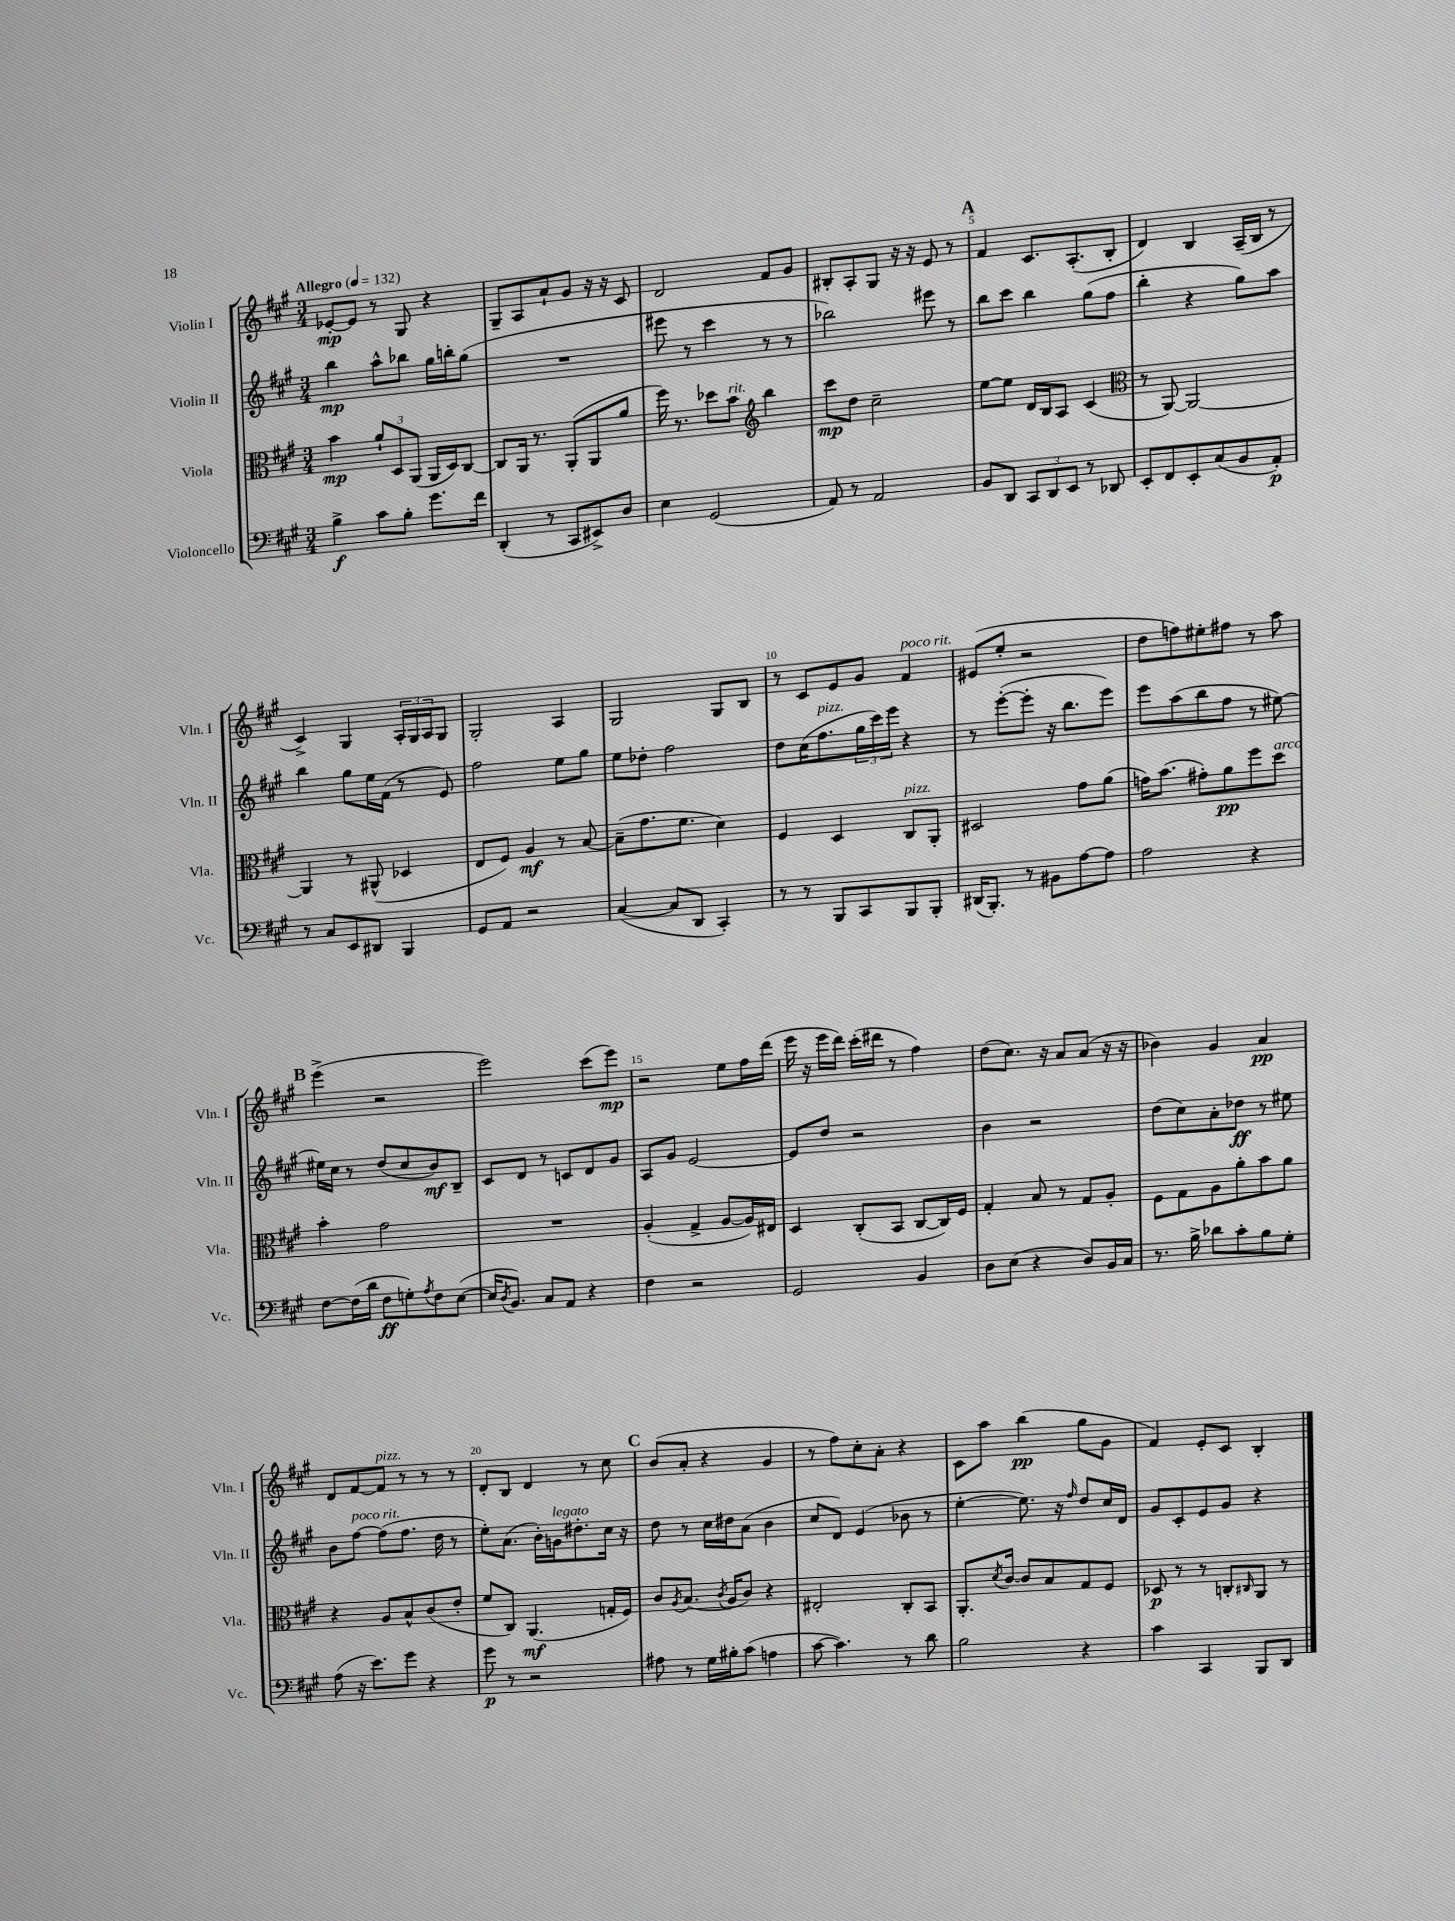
<<
\new StaffGroup <<
\new Staff = "s0" \with { instrumentName = "Violin I" shortInstrumentName = "Vln. I" } {
    \clef treble \key a \major \numericTimeSignature \time 3/4 \tempo "Allegro" 4 = 132
    ees'8~-.\mp ees'8 r8 gis8 r4 |
    gis8-- a8 a'8-! gis'8 r16 r16 cis'8 |
    d'2 fis'8 gis'8 |
    bis8-. a8-. gis8 r16 r16 e'8 r8 |
    \mark \markup { \bold "A" } fis'4 cis'8. a8.-.( b8-. |
    d'4) b4 a16--( b16 r8 |
    cis'4->) gis4 \tuplet 3/2 { a16-. gis16 a16 } gis8 |
    gis2-. a4 |
    gis2 gis8 b8 |
    r8 cis'8 e'8 gis'8 fis'4^\markup { \italic "poco rit." } |
    eis'8( e''8-. r2 |
    d''8 f''8) eis''8-. fis''8 r8 a''8 |
    \mark \markup { \bold "B" } e'''4->( r2 |
    e'''2) cis'''8( e'''8\mp) |
    r2 e''8 fis''16 d'''16( |
    e'''16 r16 e'''16 d'''16) cis'''16-.( dis'''16 r8 fis''4) |
    d''8( cis''8.) r16 a'8 a'8( r16 r16 |
    bes'4) gis'4 a'4\pp |
    d'8 fis'8~ fis'8^\markup { \italic "pizz." } r8 r8 r8 |
    d'8-. b8 d'4 r8 cis''8 |
    \mark \markup { \bold "C" } b'8( a'8-. r4 gis'4 |
    r8 fis''8) cis''8-. a'8-. r4 |
    cis'8 a''8 b''4\pp( gis''8 gis'8 |
    fis'4) e'8-. cis'8 b4-. \bar "|." |
}
\new Staff = "s1" \with { instrumentName = "Violin II" shortInstrumentName = "Vln. II" } {
    \clef treble \key a \major \numericTimeSignature \time 3/4
    b''4\mp a''8-^ bes''8 gis''16 b''16-. gis''8( |
    R2. |
    eis'''8 r8 cis'''4 r8 r8 |
    bes''2) eis'''8 r8 |
    \mark \markup { \bold "A" } b''8 cis'''8 b''4 gis''8( fis''8 |
    b''4-. r4 gis''8) a''8 |
    b''4 gis''8 e''16 fis'16( r8 e'8) |
    fis''2 e''8 gis''8 |
    e''8 des''8-. fis''2 |
    d''8 cis''16( fis''8.^\markup { \italic "pizz." } \tuplet 3/2 { gis''16 cis'''16) e'''16 } r4 |
    r8 e'''8~-.( e'''8-. r16 b''8. e'''8) |
    e'''8 a''8( b''8 fis''8 r8 eis''8~) |
    \mark \markup { \bold "B" } eis''16 cis''16 r8 d''8( cis''8 b'8\mf) b8-- |
    cis'8 d'8 r8 c'8 d'8 gis'8 |
    a8 gis'8 e'2~ |
    e'8 d''8 r2 |
    b'4 r2 |
    d''8( cis''8) a'8-. des''8\ff r8 eis''8 |
    b'8 fis''8~^\markup { \italic "poco rit." } fis''8( fis''8. d''16 r8 |
    e''8-.) a'8.( b'16-.) g'16^\markup { \italic "legato" } dis''8.-. cis''16 r16 |
    \mark \markup { \bold "C" } d''8 r8 cis''16 dis''16 a'8( b'4 |
    cis''8 d'8) e'4( bes'8 r8 |
    e''4~-. e''8.) r16 \grace { fis''16 } d''8 cis''16 d'16 |
    gis'8 cis'8-. e'8 gis'8 r4 \bar "|." |
}
\new Staff = "s2" \with { instrumentName = "Viola" shortInstrumentName = "Vla." } {
    \clef alto \key a \major \numericTimeSignature \time 3/4
    b'4\mp \tuplet 3/2 { a'8-! d8 a,8( } a,16 d16) cis8~ |
    cis8 a,16 r8. a,8-.( a,8 a'8 |
    fis''16) r8. des''8 b'8^\markup { \italic "rit." } \clef treble b''4 |
    cis'''8\mp d''8 cis''2-- |
    \mark \markup { \bold "A" } e''8~ e''8 d'16 b16 a8 cis'4( |
    \clef alto r8 a,8~) a,2~ |
    a,4 r8 ais,8-^( des4 |
    e8 fis8) a4\mf r8 b8~ |
    b8--( gis'8. fis'8. d'4) |
    fis4 d4 cis8^\markup { \italic "pizz." } a,8-. |
    dis2 gis'8 a'8( |
    g'16) b'8.( gis'8-.) a'8\pp fis''8 d''8^\markup { \italic "arco" } |
    \mark \markup { \bold "B" } b'4-. gis'2 |
    R2. |
    a4-.( gis4-> a8~ a16) eis16 |
    d4 cis8-.( b,8 cis8~ cis16) fis16 |
    gis4-. b8 r8 gis8 a8-. |
    fis8 gis8 a8 a'8-. b'8 a'8 |
    r4 a8 b8-^ cis'8( e'8-. |
    fis'8 cis8) a,4.\mf( g16-. fis16) |
    \mark \markup { \bold "C" } cis'8 \acciaccatura { a8 } b8.( \acciaccatura { cis'8 } a16 cis'8) r4 |
    eis2-. cis8-. b,8 |
    a,8.-. \acciaccatura { d'8 } cis'16~ cis'8 b8 gis8 fis8 |
    des8\p r8 r8 c8-. \grace { cis16 } a,8 r8 \bar "|." |
}
\new Staff = "s3" \with { instrumentName = "Violoncello" shortInstrumentName = "Vc." } {
    \clef bass \key a \major \numericTimeSignature \time 3/4
    b4->\f cis'8 b8-. gis'8. fis'16 |
    d,4-.( r8 cis,8 eis,8->) d8 |
    e4 gis,2( |
    a,8) r8 a,2 |
    \mark \markup { \bold "A" } b,8 d,8 \tuplet 3/2 { cis,8 d,8 e,8 } r8 des,8 |
    e,8-. fis,8 e,8-. cis8( b,8 a,8-.\p) |
    r8 cis8 e,8 dis,8 b,,4 |
    gis,8 a,8 r2 |
    cis4~( cis8 d,8 cis,4-.) |
    r8 r8 b,,8 cis,8 b,,8 b,,8-. |
    dis,16( b,,8.-.) r8 bis,8 a8~ a8 |
    a2 r4 |
    \mark \markup { \bold "B" } fis8~ fis16( d'16 fis8\ff g8-.) \acciaccatura { a8 } fis8 e8~( |
    e16 \acciaccatura { d8 } b,8.) cis8 a,8 r4 |
    fis4 r2 |
    gis,2 b,4 |
    d8 e8( r4 d8) b,16 cis16 |
    r8. b16-> des'8 cis'8-. b8 gis8-. |
    a8( r16 e'8.) gis'8 r4 |
    gis'8\p r8 r2 |
    \mark \markup { \bold "C" } ais8 r8 gis16 bis16-. cis'8( a4 |
    cis'8~ cis'4.) r8 d'8 |
    b2 r4 |
    cis'4 cis,4 b,,8 d,8 \bar "|." |
}
>>
>>
\layout { \context { \Score \override BarNumber.break-visibility = ##(#f #t #t) barNumberVisibility = #(every-nth-bar-number-visible 5) } }
